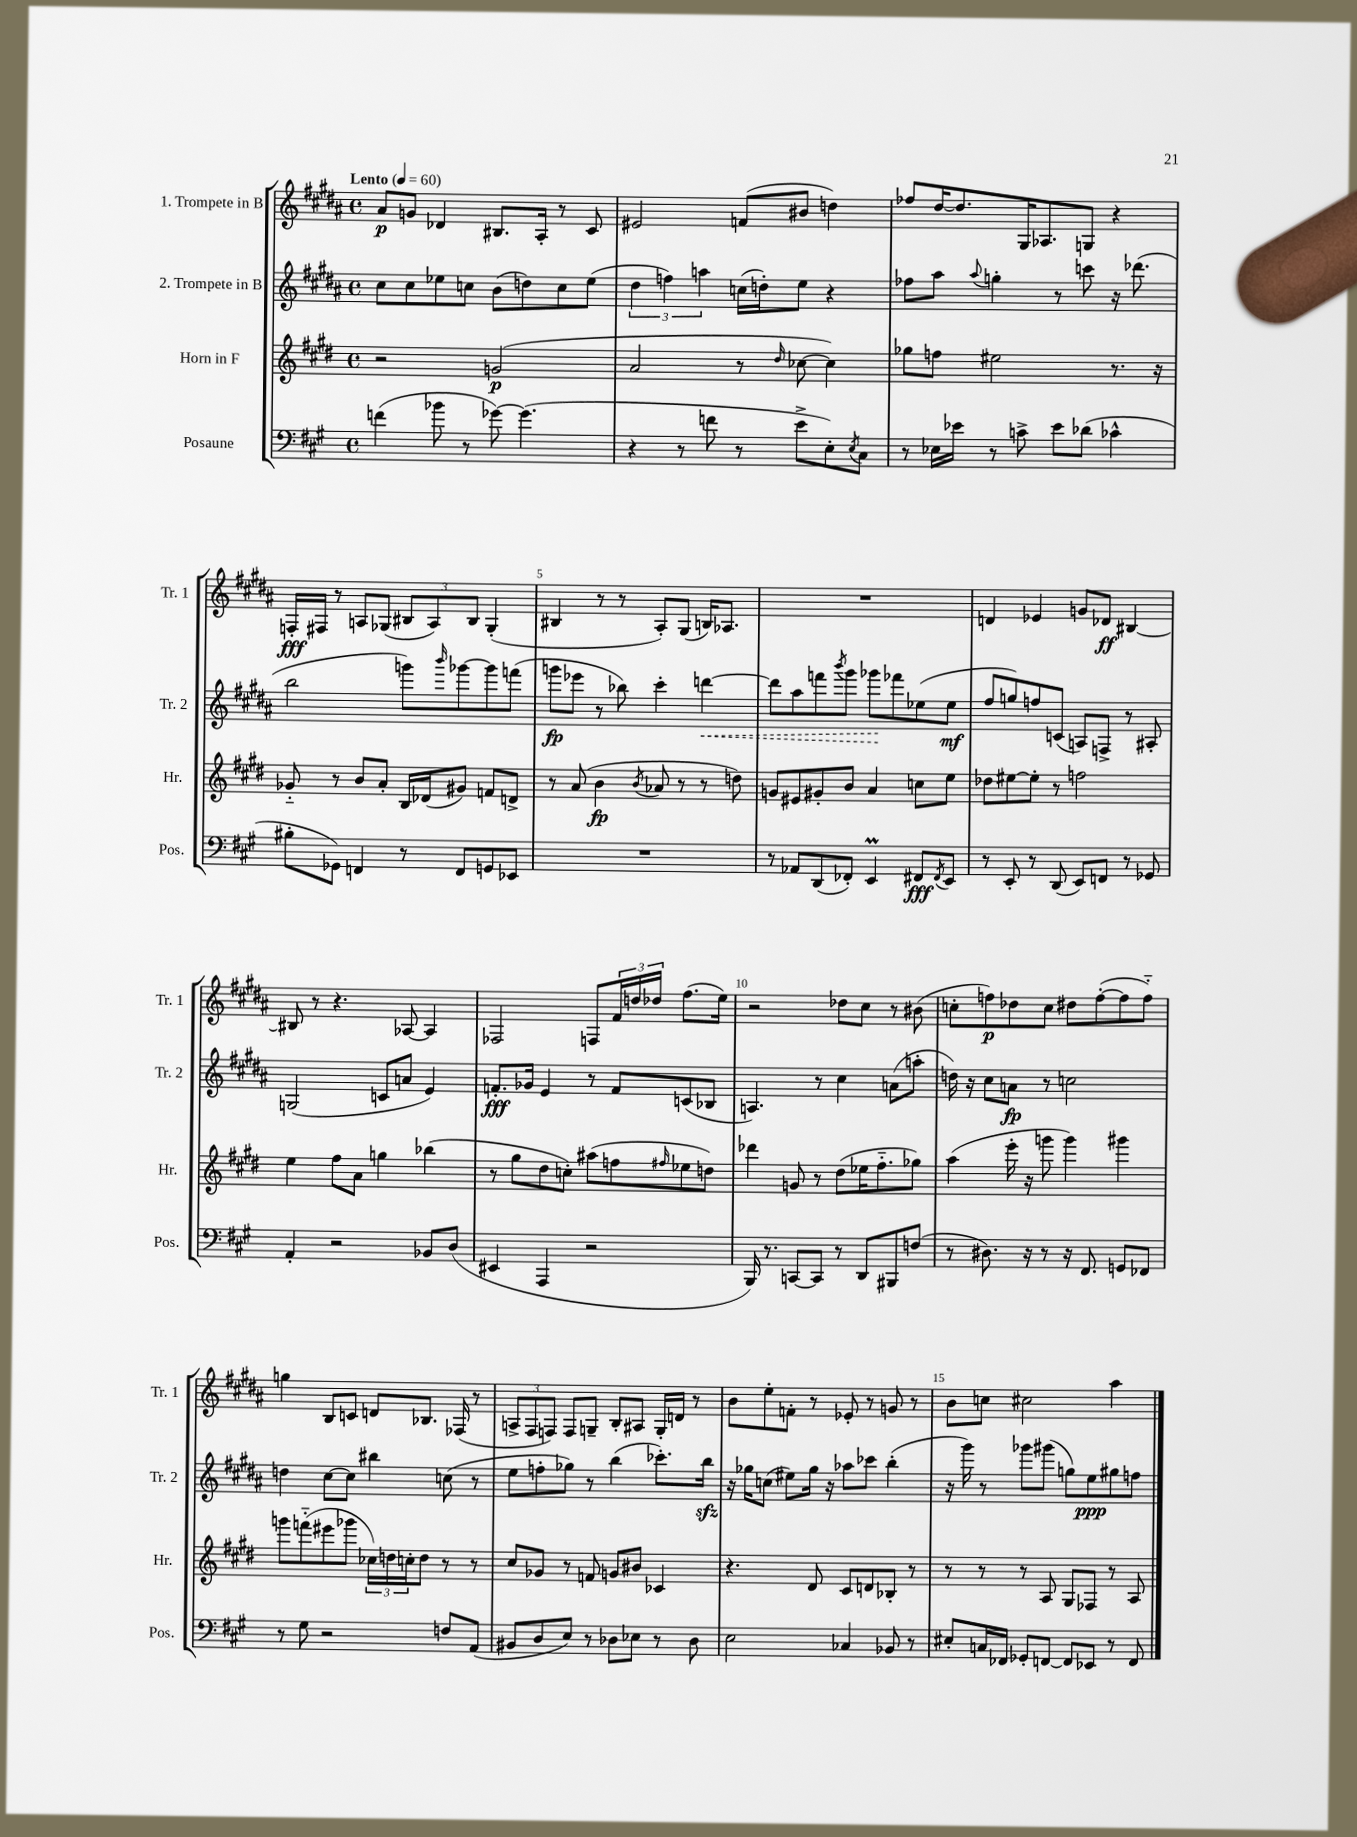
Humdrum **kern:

**kern	**dynam	**kern	**dynam	**kern	**dynam	**kern	**dynam
*part4	*part4	*part3	*part3	*part2	*part2	*part1	*part1
*staff4	*staff4	*staff3	*staff3	*staff2	*staff2	*staff1	*staff1
*I"Posaune	*	*I"Horn in F	*	*I"2. Trompete in B	*	*I"1. Trompete in B	*
*I'Pos.	*	*I'Hr.	*	*I'Tr. 2	*	*I'Tr. 1	*
*clefF4	*	*clefG2	*	*clefG2	*	*clefG2	*
*k[f#c#g#]	*	*k[f#c#g#d#]	*	*k[f#c#g#d#a#]	*	*k[f#c#g#d#a#]	*
*M4/4	*	*M4/4	*	*M4/4	*	*M4/4	*
*met(c)	*	*met(c)	*	*met(c)	*	*met(c)	*
*MM60	*	*MM60	*	*MM60	*	*MM60	*
=1	=1	=1	=1	=1	=1	=1	=1
!	!	!	!	!	!	!LO:TX:a:B:t=Lento	!
(4fn\	.	2r	.	8cc#\L	.	8a#/L	p
.	.	.	.	8cc#\	.	8gn/J	.
8b-X\	.	.	.	8ee-X\	.	4d-X/	.
8r	.	.	.	8ccn\J	.	.	.
[8g-X\)	.	(2gn/	p	(8b\L	.	8.B#X/L	.
(4.g-\]	.	.	.	8ddn\)	.	.	.
.	.	.	.	.	.	16A#'/Jk	.
.	.	.	.	8cc\	.	8r	.
.	.	.	.	(8ee-\J	.	8c#/	.
=2	=2	=2	=2	=2	=2	=2	=2
4r	.	2a/	.	6dd#\	.	2e#X/	.
.	.	.	.	6ffn\)	.	.	.
8r	.	.	.	.	.	.	.
.	.	.	.	6aan\	.	.	.
8fn\	.	.	.	.	.	.	.
8r	.	8r	.	(16ccn\LL	.	(8fn/L	.
.	.	.	.	16ddn'\J)	.	.	.
.	.	16qqdd#/	.	.	.	.	.
8e^\L	.	[8cc-X\	.	8ee\J	.	8b#X/J	.
8E'\)	.	4cc-\])	.	4r	.	4ddn\)	.
8qE/	.	.	.	.	.	.	.
8C#\J	.	.	.	.	.	.	.
=3	=3	=3	=3	=3	=3	=3	=3
8r	.	8gg-X\L	.	8ff-X\L	.	8ff-X/L	.
16E-X\LL	.	8ffn\J	.	8aa#\J	.	[16dd#/K	.
16e-X\JJ	.	.	.	.	.	8.dd#/]	.
.	.	.	.	8qqaa#/	.	.	.
8r	.	2ee#X\	.	4ggn'\	.	.	.
8cn^\	.	.	.	.	.	16G#/K	.
.	.	.	.	.	.	8.A-X/	.
8e-\L	.	.	.	8r	.	.	.
(8d-X\J	.	.	.	8cccn\	.	8Gn/J	.
4c-X^^\	.	8.r	.	16r	.	4r	.
.	.	.	.	(8.ddd-X\	.	.	.
.	.	16r	.	.	.	.	.
!!LO:LB:g=z
=4	=4	=4	=4	=4	=4	=4	=4
8B#X'\L	.	8g-X/	.	2bb\	.	16Fn'/LL	fff
.	.	.	.	.	.	16F#X/JJ	.
8GG-X\J)	.	8r	.	.	.	8r	.
4FFn/	.	8b/L	.	.	.	8An/L	.
.	.	8a'/J	.	.	.	(8G-X/J	.
8r	.	16B/LL	.	8gggn\L)	.	12B#X/L	.
.	.	(16d-X/J	.	.	.	.	.
.	.	.	.	.	.	12A/)	.
.	.	.	.	16qqbbb/	.	.	.
8FF/L	.	8g#X/J)	.	[8ggg-X\	.	.	.
.	.	.	.	.	.	12B#/J	.
8GGn/	.	8fn/L	.	8ggg-\]	.	(4G-'/	.
8EE-X/J	.	8dn^/J	.	(8fffn\J	.	.	.
=5	=5	=5	=5	=5	=5	=5	=5
1r	.	8r	.	8gggn\L	fp	4B#X/	.
.	.	(8a/	.	8eee-X\J	.	.	.
.	.	4b\	fp	8r	.	8r	.
.	.	.	.	8bb-X\)	.	8r	.
.	.	8qb/	.	.	.	.	.
.	.	8a-X/	.	4ccc#'\	.	8A#'/L)	.
.	.	8r	.	.	.	(8G#/J	.
!	!	!	!	!	!LO:HP:b	!	!
.	.	8r	.	[4dddn\	<	16Bn/KL)	.
.	.	.	.	.	.	8.A-X/J	.
.	.	8ddn\)	.	.	.	.	.
=6	=6	=6	=6	=6	=6	=6	=6
8r	.	8gn/L	.	8ddd\L]	.	1r	.
8AA-X/L	.	8e#X/	.	8aa#\	.	.	.
(8DD/	.	8g#X'/	.	8fffn\	.	.	.
.	.	.	.	8qbbb/	.	.	.
8FF-X'/J)	.	8b/J	.	8ggg#\J	.	.	.
4EEM/	.	4a/	.	8ggg-X\L	.	.	.
.	.	.	.	8fff-X\	[	.	.
8FF#X/L	fff	8ccn\L	.	(8ee-X\	.	.	.
8qFF#/	.	.	.	.	.	.	.
8EE/J	.	8ee\J	.	8ee-\J	mf	.	.
=7	=7	=7	=7	=7	=7	=7	=7
8r	.	8dd-X\L	.	8ff#/L	.	4dn/	.
8EE'/	.	[8ee#X\	.	8ggn/)	.	.	.
8r	.	8ee#'\J]	.	8ffn/	.	4e-X/	.
(8DD/	.	8r	.	(8cn/J	.	.	.
8EE/L)	.	2ffn\	.	8An/L)	.	8gn/L	.
8FFn/J	.	.	.	8Fn^/J	.	8d-X/J	ff
8r	.	.	.	8r	.	[4B#X/	.
8GG-X/	.	.	.	8A#X'/	.	.	.
!!LO:LB:g=z
=8	=8	=8	=8	=8	=8	=8	=8
4AA'/	.	4ee\	.	(2Gn/	.	8B#X/]	.
.	.	.	.	.	.	8r	.
2r	.	8ff#\L	.	.	.	4.r	.
.	.	8a\J	.	.	.	.	.
.	.	4ggn\	.	8cn/L	.	.	.
.	.	.	.	8an/J	.	[8A-X/	.
8BB-X/L	.	(4bb-X\	.	4e/)	.	4A-/]	.
(8D/J	.	.	.	.	.	.	.
=9	=9	=9	=9	=9	=9	=9	=9
4EE#X/	.	8r	.	8.fn'/L	fff	2F-X/	.
.	.	8gg#\L	.	.	.	.	.
.	.	.	.	16g-X/Jk	.	.	.
4AAA/	.	8dd#\	.	4e/	.	.	.
.	.	8ccn'\J)	.	.	.	.	.
2r	.	(8aa#X\L	.	8r	.	8Fn/L	.
.	.	8ffn\	.	8f/L	.	24f#/L	.
.	.	.	.	.	.	24ddn/	.
.	.	.	.	.	.	24dd-X/JJ	.
.	.	16qqff#X/	.	.	.	.	.
.	.	8ee-X\	.	(8cn/	.	(8.ff#\L	.
.	.	8ddn\J)	.	8B-X/J	.	.	.
.	.	.	.	.	.	16ee\Jk)	.
=10	=10	=10	=10	=10	=10	=10	=10
16BBB/)	.	4ddd-X\	.	4.An/)	.	2r	.
8.r	.	.	.	.	.	.	.
[8CCn/L	.	8gn/	.	.	.	.	.
8CC/J]	.	8r	.	8r	.	.	.
8r	.	(8dd#\L	.	4cc#\	.	8dd-X\L	.
8DD/L	.	16ee-X\K	.	.	.	8cc#\J	.
.	.	8.ff#\	.	.	.	.	.
8BBB#X/	.	.	.	(8an\L	.	8r	.
(8Fn/J	.	8gg-X\J)	.	8aan'\J	.	(8b#X\	.
=11	=11	=11	=11	=11	=11	=11	=11
8r	.	(4aa\	.	16ddn\)	.	8ccn'\L	.
.	.	.	.	16r	.	.	.
8.D#X\)	.	.	.	8cc#\L	.	8ffn\)	p
.	.	16eee'\	.	8an\J	fp	8dd-X\	.
16r	.	16r	.	.	.	.	.
8r	.	8gggn\	.	8r	.	8cc\J	.
16r	.	4ggg\)	.	2ccn\	.	8dd#X\L	.
8.FF#/	.	.	.	.	.	.	.
.	.	.	.	.	.	([8ff'\	.
8GGn/L	.	4ggg#X\	.	.	.	8ff\]	.
8FF-X/J	.	.	.	.	.	8ff\J)	.
!!LO:LB:g=z
=12	=12	=12	=12	=12	=12	=12	=12
8r	.	8gggn\L	.	4ddn\	.	4ggn\	.
8G#\	.	(8fffn\	.	.	.	.	.
2r	.	8eee#X\	.	[8cc#\L	.	8B/L	.
.	.	8ggg-X\J	.	8cc#\J]	.	8cn/J	.
.	.	24cc-X\LL)	.	4bb#X\	.	8dn/L	.
.	.	24ddn\	.	.	.	.	.
.	.	24ccn'\J	.	.	.	.	.
.	.	8dd\J	.	.	.	8.B-X/J	.
8Fn/L	.	8r	.	(8ccn\	.	.	.
.	.	.	.	.	.	(16F-X/	.
(8AA/J	.	8r	.	8r	.	8r	.
=13	=13	=13	=13	=13	=13	=13	=13
8BB#X/L	.	8cc#/L	.	8ee\L	.	12An^/L	.
.	.	.	.	.	.	12F#/	.
8D/	.	8g-X/J	.	8ffn'\	.	.	.
.	.	.	.	.	.	12Fn/J)	.
8E/J)	.	8r	.	8gg-X\J)	.	8F/L	.
8r	.	8fn/	.	8r	.	8Gn~/J	.
8D-X\L	.	8gn/L	.	(4bb\	.	8B'/L	.
8E-X\J	.	8b#X/J	.	.	.	8A#X/J	.
8r	.	4c-X/	.	8.ccc-X'\L)	.	16G'/LL	.
.	.	.	.	.	.	16dn/JJ	.
8D-\	.	.	.	.	.	8r	.
.	.	.	.	16bbzz\Jk	.	.	.
=14	=14	=14	=14	=14	=14	=14	=14
2E\	.	4.r	.	16r	.	8b\L	.
.	.	.	.	16gg-X\KL	.	.	.
.	.	.	.	(8ccn\J	.	8ee'\	.
.	.	.	.	8ee#X\L)	.	8fn'\J	.
.	.	8d#/	.	16gg-\Jk	.	8r	.
.	.	.	.	16r	.	.	.
4C-X/	.	8c#/L	.	8aa-X\L	.	8e-X'/	.
.	.	8dn/	.	8ccc-X\J	.	8r	.
8BB-X/	.	8B-X'/J	.	(4bb'\	.	8gn/	.
8r	.	8r	.	.	.	8r	.
=15	=15	=15	=15	=15	=15	=15	=15
8E#X'/L	.	8r	.	16r	.	8b\L	.
.	.	.	.	16ggg#\)	.	.	.
16Cn/L	.	8r	.	8r	.	8ccn\J	.
16FF-X/JJ	.	.	.	.	.	.	.
8GG-X'/L	.	8r	.	8ggg-X\L	.	2cc#X\	.
[8FFn/J	.	8A/	.	(8ggg#X\J	.	.	.
8FF/L]	.	8G#/L	.	8ggn\L)	.	.	.
8EE-X/J	.	8F-X/J	.	8ee\	ppp	.	.
8r	.	8r	.	8gg#X\	.	4aa#\	.
8FF/	.	8A/	.	8ffn\J	.	.	.
==	==	==	==	==	==	==	==
*-	*-	*-	*-	*-	*-	*-	*-
